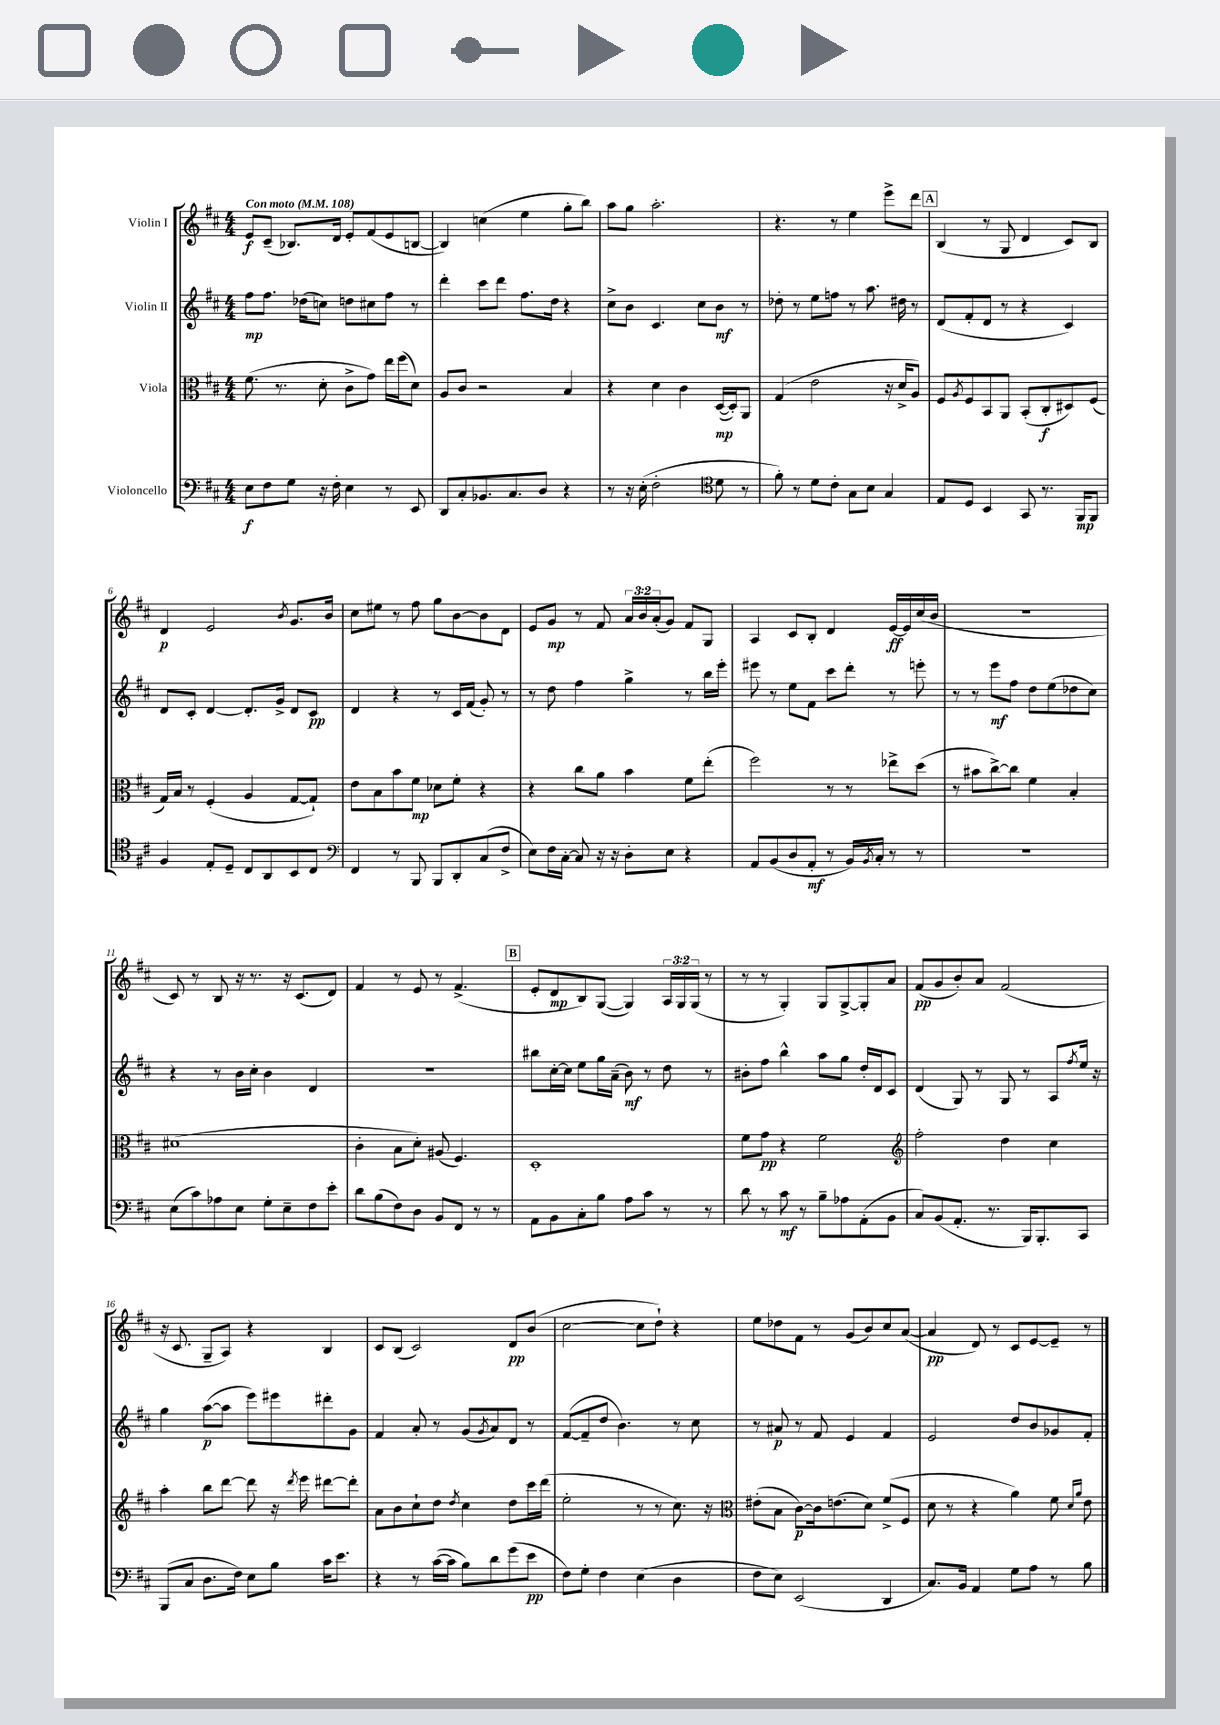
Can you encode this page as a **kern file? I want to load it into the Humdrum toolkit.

**kern	**dynam	**kern	**dynam	**kern	**dynam	**kern	**dynam
*part4	*part4	*part3	*part3	*part2	*part2	*part1	*part1
*staff4	*staff4	*staff3	*staff3	*staff2	*staff2	*staff1	*staff1
*I"Violoncello	*	*I"Viola	*	*I"Violin II	*	*I"Violin I	*
*clefF4	*	*clefC3	*	*clefG2	*	*clefG2	*
*k[f#c#]	*	*k[f#c#]	*	*k[f#c#]	*	*k[f#c#]	*
*M4/4	*	*M4/4	*	*M4/4	*	*M4/4	*
*MM108	*	*MM108	*	*MM108	*	*MM108	*
=1	=1	=1	=1	=1	=1	=1	=1
!	!	!	!	!	!	!LO:TX:a:B:t=Con moto	!
8E\L	f	(8.f#\	.	8ff#\L	mp	8e/L	f
8F#\	.	.	.	8.ff#\J	.	(8c#~/J	.
.	.	8.r	.	.	.	.	.
8G\J	.	.	.	.	.	8.B-X/L)	.
.	.	.	.	(16dd-X\KL	.	.	.
16r	.	8d'\	.	8ccn\J)	.	.	.
16F#'\	.	.	.	.	.	16d/Jk	.
4E\	.	8c#^\L	.	8ddn\L	.	8e'/L	.
.	.	8g\J)	.	8cc#X\	.	(8f#/	.
8r	.	16ee\LL	.	8ff#\J	.	8e/	.
.	.	(16ff#\J	.	.	.	.	.
8EE/	.	8d\J)	.	8r	.	[8Bn/J	.
=2	=2	=2	=2	=2	=2	=2	=2
8DD/L	.	8A/L	.	4ddd'\	.	4B/])	.
8C#'/	.	8c#/J	.	.	.	.	.
8.BB-X/	.	2r	.	8ccc#\L	.	(4ccn\	.
.	.	.	.	8ddd\J	.	.	.
8.C#/	.	.	.	.	.	.	.
.	.	.	.	8.ff#\L	.	4ee\	.
8D/J	.	.	.	.	.	.	.
.	.	.	.	16dd\Jk	.	.	.
4r	.	4B/	.	4r	.	8gg'\L	.
.	.	.	.	.	.	8bb\J)	.
=3	=3	=3	=3	=3	=3	=3	=3
8r	.	4r	.	8cc#^\L	.	8aa\L	.
16r	.	.	.	8b\J	.	8gg\J	.
(16E'\	.	.	.	.	.	.	.
2F#'\	.	4d\	.	4.c#/	.	2.aa'\	.
.	.	4c#\	.	.	.	.	.
.	.	.	.	8cc#\L	.	.	.
*clefC4	*	*	*	*	*	*	*
8d\	.	([16D/LL	mp	8b\J	mf	.	.
.	.	16D'/J])	.	.	.	.	.
8r	.	8AA/J	.	8r	.	.	.
=4	=4	=4	=4	=4	=4	=4	=4
8f#'\)	.	(4G/	.	8dd-X'\	.	4.r	.
8r	.	.	.	8r	.	.	.
8d\L	.	2e\	.	8ee\L	.	.	.
8c#'\J	.	.	.	8ffn\J	.	8r	.
8G\L	.	.	.	8r	.	4ee\	.
8B\J	.	.	.	8.aa\	.	.	.
4G/	.	16r	.	.	.	8eee^\L	.
.	.	16d^/KL	.	16dd#X\	.	.	.
.	.	8A/J)	.	8r	.	8ddd\J	.
!!LO:REH:place=s1:t=A
=5	=5	=5	=5	=5	=5	=5	=5
8E/L	.	8F#/L	.	(8d/L	.	(4B/	.
.	.	8qA/	.	.	.	.	.
8D/J	.	8F#/	.	8f#'/	.	.	.
4BB/	.	8BB/	.	8d/J	.	8r	.
.	.	8AA/J	.	8r	.	8G/	.
8GG/	.	(8BB'/L	.	4r	.	4d/	.
8.r	.	8C#'/	f	.	.	.	.
.	.	8D#X/)	.	4c#/)	.	8c#/L)	.
16FF#/KL	mp	.	.	.	.	.	.
8FF#/J	.	(8F#/J	.	.	.	8B/J	.
!!LO:LB:g=z
=6	=6	=6	=6	=6	=6	=6	=6
4F#/	.	16G/LL)	.	8d/L	.	4d/	p
.	.	16B/JJ	.	.	.	.	.
.	.	8r	.	8c#'/J	.	.	.
8E'/L	.	(4F#'/	.	[4d/	.	2e/	.
8D~/J	.	.	.	.	.	.	.
8C#/L	.	4A/	.	8.d'/L]	.	.	.
8AA/	.	.	.	.	.	.	.
.	.	.	.	16g^/Jk	.	.	.
.	.	.	.	.	.	8qb/	.
8BB/	.	[8G/L	.	8d/L	.	8.g/L	.
8C#/J	.	8G`/J])	.	8c#/J	pp	.	.
.	.	.	.	.	.	16b/Jk	.
=7	=7	=7	=7	=7	=7	=7	=7
*clefF4	*	*	*	*	*	*	*
4FF#/	.	8e\L	.	4d/	.	8cc#\L	.
.	.	8B\	.	.	.	8ee#X\J	.
8r	.	8b\	.	4r	.	8r	.
8BBB/	.	8f#\J	mp	.	.	8ff#\	.
8BBB/L	.	8d-X\L	.	8r	.	8gg\L	.
8DD'/	.	8f#'\J	.	16c#/LL	.	[8b\	.
.	.	.	.	(16f#/JJ	.	.	.
(8C#/	.	4r	.	8g'/)	.	8b\]	.
8F#^/J	.	.	.	8r	.	8d\J	.
=8	=8	=8	=8	=8	=8	=8	=8
8E\L)	.	4r	.	8r	.	8e/L	.
16F#\L	.	.	.	8dd\	.	8g/J	mp
[16C#'\JJ	.	.	.	.	.	.	.
8C#/]	.	8cc#\L	.	4ff#\	.	8r	.
16r	.	8a\J	.	.	.	8f#/	.
16r	.	.	.	.	.	.	.
8D'\L	.	4b\	.	4gg^\	.	24a/LL	.
.	.	.	.	.	.	24b/	.
.	.	.	.	.	.	(24a'/J	.
8E\J	.	.	.	.	.	8g/J)	.
4r	.	8f#\L	.	8r	.	8f#/L	.
.	.	(8ee'\J	.	16bb\LL	.	8G/J	.
.	.	.	.	16eee'\JJ	.	.	.
=9	=9	=9	=9	=9	=9	=9	=9
8AA/L	.	2ff#\)	.	8eee#X\	.	4A/	.
(8BB/	.	.	.	8r	.	.	.
8D/	.	.	.	8ee\L	.	8c#/L	.
8AA'/J	mf	.	.	8f#\J	.	8B'/J	.
8r	.	8r	.	8ccc#\L	.	4d/	.
16BB/LL)	.	8r	.	8ddd'\J	.	.	.
8qBB/	.	.	.	.	.	.	.
16C#'/JJ	.	.	.	.	.	.	.
8r	.	8ee-X^\L	.	8r	.	[16e/LL	ff
.	.	.	.	.	.	16e/]	.
8r	.	(8dd\J	.	8eeen'\	.	(16cc#/	.
.	.	.	.	.	.	16b/JJ	.
=10	=10	=10	=10	=10	=10	=10	=10
1r	.	8r	.	8r	.	1r	.
.	.	8b#X\L	.	8r	.	.	.
.	.	[8cc#^\)	.	8eee\L	mf	.	.
.	.	8cc#\J]	.	8ff#\J	.	.	.
.	.	4f#\	.	8dd\L	.	.	.
.	.	.	.	(8ee\	.	.	.
.	.	4B'/	.	8dd-X\	.	.	.
.	.	.	.	8cc#\J)	.	.	.
!!LO:LB:g=z
=11	=11	=11	=11	=11	=11	=11	=11
(8E\L	.	(1d#X	.	4r	.	8c#/)	.
8c#\)	.	.	.	.	.	8r	.
8A-X\	.	.	.	8r	.	8B/	.
8E\J	.	.	.	16b\LL	.	16r	.
.	.	.	.	16cc#'\JJ	.	8.r	.
8G'\L	.	.	.	4b\	.	.	.
8E~\	.	.	.	.	.	16r	.
.	.	.	.	.	.	(8.c#/L	.
8F#\	.	.	.	4d/	.	.	.
8e'\J	.	.	.	.	.	8d/J)	.
=12	=12	=12	=12	=12	=12	=12	=12
8d\L	.	4c#'\	.	1r	.	4f#/	.
(8B\	.	.	.	.	.	.	.
8F#\)	.	8B\L	.	.	.	8r	.
8D\J	.	8d'\J)	.	.	.	8e/	.
8BB/L	.	(8A#X/	.	.	.	8r	.
8FF#/J	.	4.F#/)	.	.	.	(4.f#^/	.
8r	.	.	.	.	.	.	.
8r	.	.	.	.	.	.	.
!!LO:REH:place=s1:t=B
=13	=13	=13	=13	=13	=13	=13	=13
8AA\L	.	1D'	.	8bb#X\L	.	8e'/L	.
8BB\	.	.	.	[16cc#'\L	.	8d/	mp
.	.	.	.	16cc#\JJ]	.	.	.
8C#'\	.	.	.	8ee\L	.	8B/)	.
8B\J	.	.	.	16gg\L	.	([8G/J	.
.	.	.	.	(16a~\JJ	.	.	.
8A\L	.	.	.	8b\)	mf	4G/])	.
8c#\J	.	.	.	8r	.	.	.
8r	.	.	.	8dd\	.	24A/LL	.
.	.	.	.	.	.	24G/	.
.	.	.	.	.	.	(24G/JJ	.
8r	.	.	.	8r	.	8r	.
=14	=14	=14	=14	=14	=14	=14	=14
8d\	.	8f#\L	.	8b#X'\L	.	8r	.
8r	.	8g\J	pp	8ff#\J	.	8r	.
8c#\	mf	4r	.	4bb^^\	.	4G'/)	.
8r	.	.	.	.	.	.	.
8B~\L	.	2f#\	.	8aa\L	.	8G/L	.
8A-X\	.	.	.	8gg\J	.	[8G^/	.
(8AA'\	.	.	.	16dd'/LL	.	8G'/]	.
.	.	.	.	16d/J	.	.	.
8BB\J	.	.	.	8c#/J	.	8a/J	.
=15	=15	=15	=15	=15	=15	=15	=15
*	*	*clefG2	*	*	*	*	*
8C#/L)	.	2ff#'\	.	(4d/	.	(8f#/L	pp
(8BB/	.	.	.	.	.	8g/	.
8.AA'/J	.	.	.	8G/)	.	8b'/)	.
.	.	.	.	8r	.	8a/J	.
8.r	.	.	.	.	.	.	.
.	.	4dd\	.	8G/	.	(2f#/	.
16BBB/KL)	.	.	.	8r	.	.	.
8.BBB'/	.	.	.	.	.	.	.
.	.	4cc#\	.	8A/L	.	.	.
.	.	.	.	8qff#/	.	.	.
8CC#/J	.	.	.	16ee/Jk	.	.	.
.	.	.	.	16r	.	.	.
!!LO:LB:g=z
=16	=16	=16	=16	=16	=16	=16	=16
(8BBB/L	.	4aa'\	.	4gg\	.	16r	.
.	.	.	.	.	.	8.c#/	.
8C#/J	.	.	.	.	.	.	.
8.D\L	.	8bb\L	.	([8aa\L	p	8G~/L	.
.	.	[8ddd\J	.	8aa\J]	.	8A/J)	.
16F#\Jk)	.	.	.	.	.	.	.
8E\L	.	8ddd\]	.	8eee\L)	.	4r	.
8B\J	.	16r	.	8eee#X\	.	.	.
.	.	8qddd/	.	.	.	.	.
.	.	16eee\	.	.	.	.	.
16c#\KL	.	[8ddd#X\L	.	8ddd#X'\	.	4B/	.
8.e\J	.	.	.	.	.	.	.
.	.	8ddd#'\J]	.	8g\J	.	.	.
=17	=17	=17	=17	=17	=17	=17	=17
4r	.	8a\L	.	4f#/	.	8c#/L	.
.	.	8b\	.	.	.	(8B/J	.
8r	.	8cc#`\	.	8a'/	.	2c#/)	.
([16c#\LL	.	8dd\J	.	8r	.	.	.
16c#\JJ]	.	.	.	.	.	.	.
.	.	8qdd/	.	.	.	.	.
8B\L)	.	4cc#\	.	(8g/L	.	.	.
.	.	.	.	8qg/	.	.	.
8d\	.	.	.	8a/)	.	.	.
(8g\	.	8dd\L	.	8d/J	.	8d/L	pp
8e\J	pp	16ccc#\L	.	8r	.	(8b/J	.
.	.	(16ddd\JJ	.	.	.	.	.
=18	=18	=18	=18	=18	=18	=18	=18
8F#\L)	.	2ee'\	.	([8f#/L	.	[2cc#\	.
8G'\J	.	.	.	8f#~/]	.	.	.
4F#\	.	.	.	8dd/J	.	.	.
.	.	.	.	4.b\)	.	.	.
(4E\	.	8r	.	.	.	8cc#\L]	.
.	.	8r	.	.	.	8dd`\J)	.
4D\	.	8.cc#\)	.	8r	.	4r	.
.	.	.	.	8cc#\	.	.	.
.	.	16r	.	.	.	.	.
=19	=19	=19	=19	=19	=19	=19	=19
*	*	*clefC3	*	*	*	*	*
8F#\L	.	(8e#X'\L	.	8r	.	8ee\L	.
8E\J)	.	8B\J	.	8a#X/	p	8dd-X\	.
(2EE/	.	[8c#\L)	p	8r	.	8f#\J	.
.	.	16c#\k]	.	8f#/	.	8r	.
.	.	(8.en\	.	.	.	.	.
.	.	.	.	4e/	.	(8g/L	.
.	.	8d\J)	.	.	.	8b/)	.
4DD/	.	(8f#^/L	.	4f#/	.	8cc#/	.
.	.	8F#/J	.	.	.	([8a/J	.
=20	=20	=20	=20	=20	=20	=20	=20
8.C#/L)	.	8d\	.	2e/	.	4a/]	pp
.	.	8r	.	.	.	.	.
16BB/Jk	.	.	.	.	.	.	.
4AA/	.	4r	.	.	.	8d/)	.
.	.	.	.	.	.	8r	.
8G\L	.	4a\)	.	8dd/L	.	8c#/L	.
8A\J	.	.	.	8b/	.	[8e/	.
8r	.	8f#\	.	8g-X/	.	8e~/J]	.
.	.	16qqd/LL	.	.	.	.	.
.	.	16qqa/JJ	.	.	.	.	.
8B\	.	8e\	.	8f#'/J	.	8r	.
==	==	==	==	==	==	==	==
*-	*-	*-	*-	*-	*-	*-	*-
